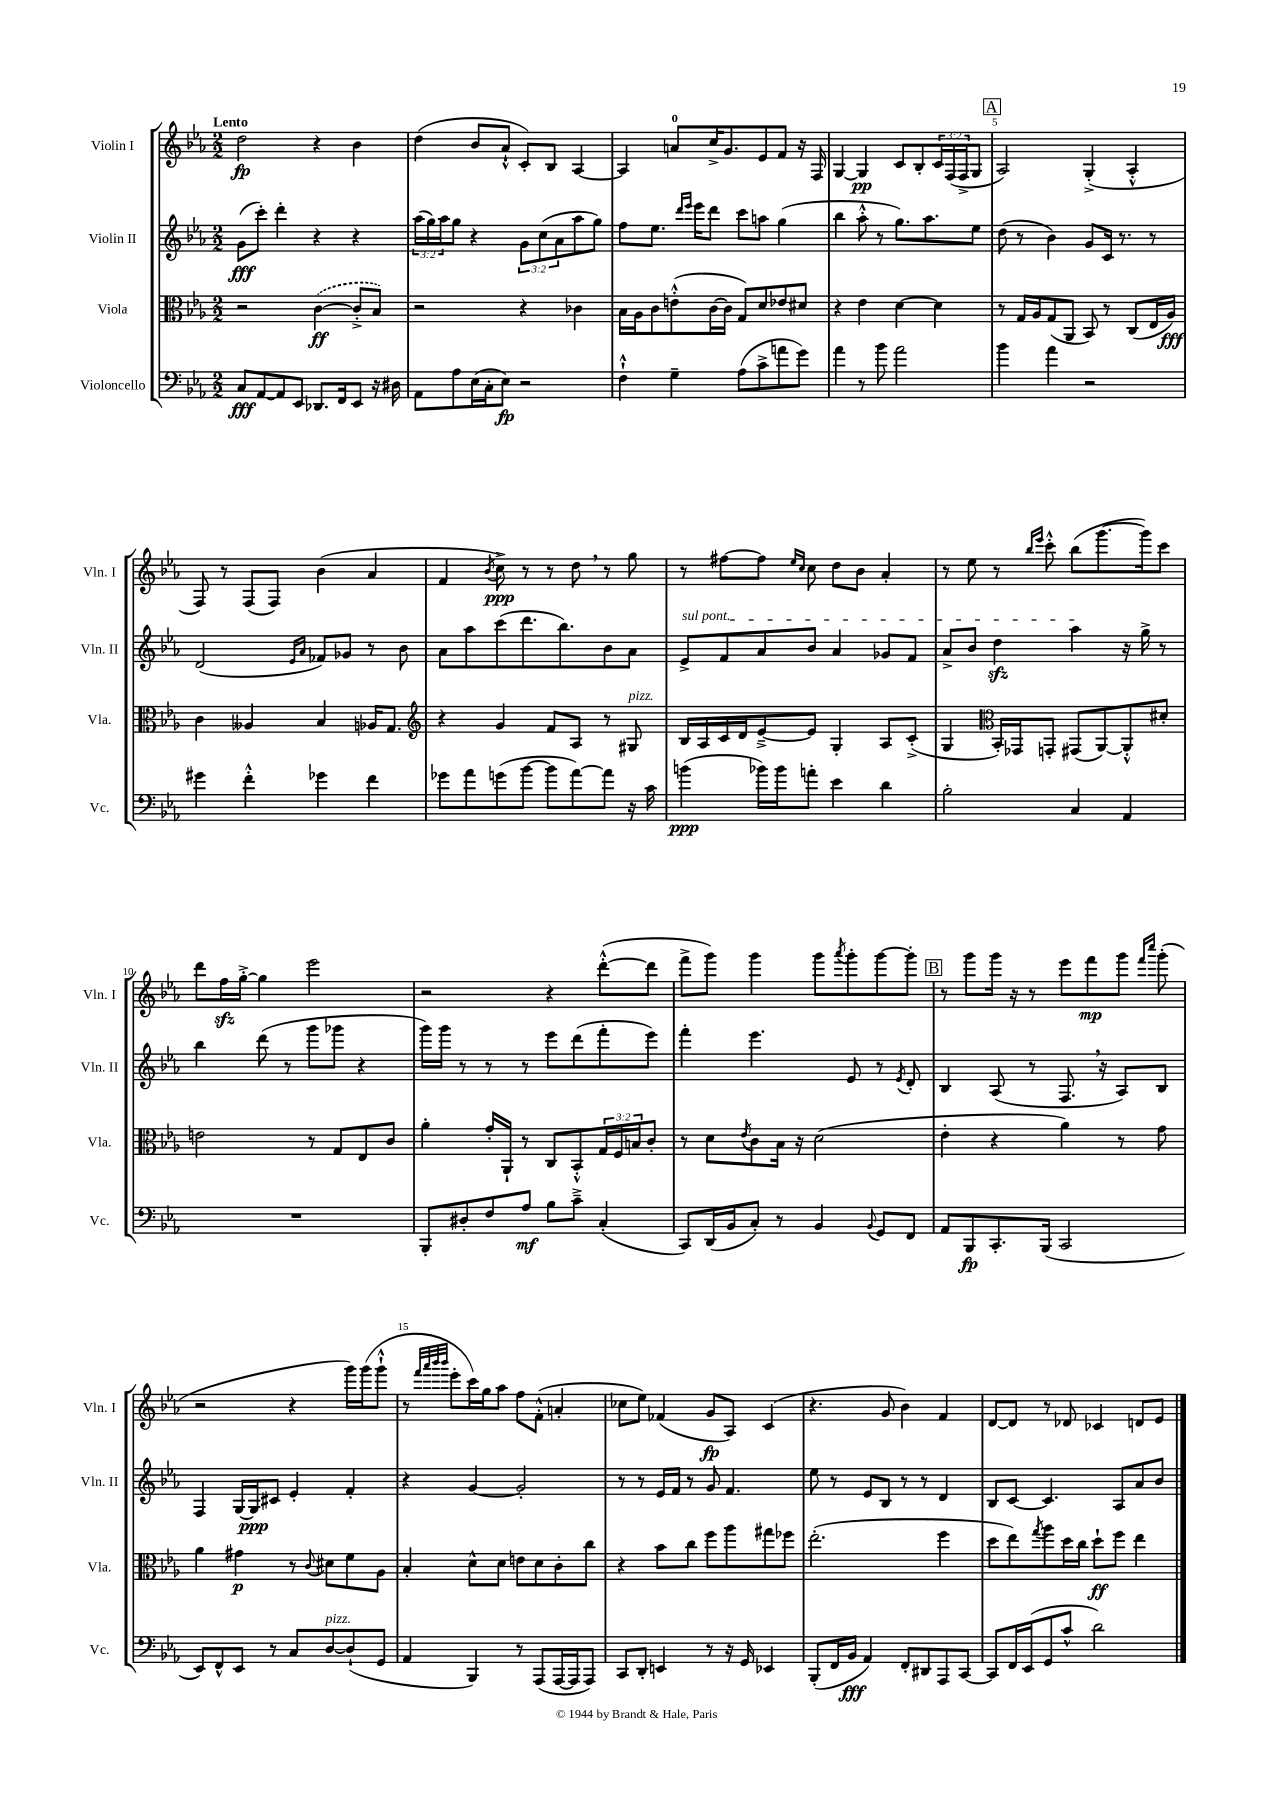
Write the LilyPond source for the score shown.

<<
\new StaffGroup <<
\new Staff = "s0" \with { instrumentName = "Violin I" shortInstrumentName = "Vln. I" } {
    \clef treble \key ees \major \numericTimeSignature \time 2/2 \override Staff.TupletNumber.text = #tuplet-number::calc-fraction-text \tempo "Lento"
    d''2\fp r4 bes'4 |
    d''4( bes'8 aes'8-!-^ c'8-.) bes8 aes4~ |
    aes4 a'8-0 c''16-> g'8. ees'8 f'8 r16 f16 |
    g4~ g4\pp c'8 bes8-. \tuplet 3/2 { c'16 f16( f16-> } g8 |
    \mark \markup { \box "A" } aes2) g4-.->( aes4-.-^ |
    f8) r8 f8( f8) bes'4( aes'4 |
    f'4 \acciaccatura { bes'8 } c''8->\ppp) r8 r8 d''8 \breathe r8 g''8 |
    r8 fis''8~ fis''8 \grace { ees''16 c''16 } c''8 d''8 bes'8 aes'4-. |
    r8 ees''8 r8 \grace { bes''16 ees'''16 } c'''8-.-^ bes''8( g'''8.~ g'''16) c'''8 |
    d'''8 f''16\sfz g''16~-.-> g''4 ees'''2 |
    r2 r4 d'''8~-.-^( d'''8 |
    f'''8-> g'''8) g'''4 g'''8 \acciaccatura { aes'''8 } g'''8-. g'''8~ g'''8-. |
    \mark \markup { \box "B" } r8 g'''8 g'''16 r16 r8 ees'''8 f'''8\mp g'''8 \grace { f'''16 c''''16 } g'''8-.( |
    r2 r4 g'''16) g'''16( g'''8-!-^ |
    r8 \grace { f'''32 aes'''32 bes'''32 bes'''32 } ees'''8-. c'''16) g''16 aes''8 f''8 f'8-.-^( a'4-. |
    ces''8 ees''8) fes'4( g'8\fp aes8) c'4( |
    r4. g'8 bes'4) f'4 |
    d'8~ d'8 r8 des'8 ces'4 d'8 ees'8 \bar "|." |
}
\new Staff = "s1" \with { instrumentName = "Violin II" shortInstrumentName = "Vln. II" } {
    \clef treble \key ees \major \numericTimeSignature \time 2/2 \override Staff.TupletNumber.text = #tuplet-number::calc-fraction-text
    g'8\fff( c'''8-.) d'''4-. r4 r4 |
    \tuplet 3/2 { aes''16( g''16) aes''16 } g''8 r4 \tuplet 3/2 { g'8 c''8( aes'8 } aes''8 g''8) |
    f''8 ees''8. \grace { d'''16 ees'''16 } ees'''16 d'''8 c'''8 a''8 g''4( |
    bes''4 aes''8-.-^ r8 g''8.) aes''8. ees''8 |
    \mark \markup { \box "A" } d''8( r8 bes'4) g'8 c'16 r8. r8 |
    d'2( \grace { ees'16 aes'16 } fes'8) ges'8 r8 bes'8 |
    aes'8 aes''8 c'''8( d'''8. bes''8.) bes'8 aes'8 |
    \once \override TextSpanner.bound-details.left.text = \markup { \italic "sul pont." } ees'8->\startTextSpan f'8 aes'8 bes'8 aes'4 ges'8 f'8 |
    aes'8-> bes'8 d''4\sfz aes''4\stopTextSpan r16 g''16-> r8 |
    bes''4 d'''8( r8 g'''8 ges'''8 r4 |
    g'''16) g'''16 r8 r8 r8 ees'''8 d'''8( f'''8-. ees'''8) |
    f'''4-. ees'''4. ees'8 r8 \acciaccatura { ees'8 } d'8-. |
    \mark \markup { \box "B" } bes4 aes8( r8 f8. \breathe r16 aes8) bes8 |
    f4 g16~ g16\ppp cis'8 ees'4-. f'4-. |
    r4 g'4~ g'2-. |
    r8 r8 ees'16 f'16 r8 g'8 f'4. |
    ees''8 r8 ees'8 bes8 r8 r8 d'4 |
    bes8 c'8~ c'4. aes8 aes'8 bes'8 \bar "|." |
}
\new Staff = "s2" \with { instrumentName = "Viola" shortInstrumentName = "Vla." } {
    \clef alto \key ees \major \numericTimeSignature \time 2/2 \override Staff.TupletNumber.text = #tuplet-number::calc-fraction-text
    r2 \once \slurDashed c'4~\ff( c'8-.-> bes8) |
    r2 r4 ces'4 |
    bes16 aes16 c'8 e'8-.-^( c'16~ c'16 g8) d'8 ees'8 dis'8 |
    r4 ees'4 d'4~ d'4 |
    \mark \markup { \box "A" } r8 g16 aes16 g8( aes,8 bes,8) r8 c8( ees16 aes16\fff) |
    c'4 aeses4 bes4 aes16 g8. |
    \clef treble r4 g'4 f'8 aes8 r8 gis8^\markup { \italic "pizz." } |
    bes16 aes16 c'16 d'16 ees'8~---> ees'8 g4-. aes8 c'8-.->( |
    g4 \clef alto bes,16-.) ges,16 g,8-. gis,8( aes,8~) aes,8-.-^ dis'8-. |
    e'2 r8 g8 ees8 c'8 |
    aes'4-. g'16-. aes,16-! r8 c8 bes,8-.-^ \tuplet 3/2 { g16 f16 b16 } c'8-. |
    r8 d'8 \acciaccatura { ees'8 } c'8 bes16 r16 d'2( |
    \mark \markup { \box "B" } ees'4-. r4 aes'4) r8 g'8 |
    aes'4 gis'4\p r8 \appoggiatura { c'8 } dis'8 f'8 aes8 |
    bes4-. d'8-^ d'8 e'8 d'8 c'8-. c''8 |
    r4 bes'8 c''8 f''8 aes''8 gis''8 fes''8 |
    ees''2.-.( f''4 |
    d''8 ees''8) \acciaccatura { g''8 } aes''8 d''16 c''16 d''8-!\ff f''8 ees''4 \bar "|." |
}
\new Staff = "s3" \with { instrumentName = "Violoncello" shortInstrumentName = "Vc." } {
    \clef bass \key ees \major \numericTimeSignature \time 2/2
    c8\fff aes,8~ aes,8 ees,8 des,8. f,16 ees,8 r16 dis16 |
    aes,8 aes8 ees16( c16-. ees8\fp) r2 |
    f4-!-^ g4-- aes8( c'8-> a'8 g'8) |
    aes'4 r8 bes'8 aes'2 |
    \mark \markup { \box "A" } bes'4 aes'4 r2 |
    gis'4 f'4-.-^ ges'4 f'4 |
    ges'8 aes'8 g'8( bes'8~ bes'8 aes'8~) aes'8 r16 c'16 |
    b'4\ppp( bes'16) bes'16 a'8-. ees'4 d'4 |
    bes2-. c4 aes,4 |
    R1 |
    bes,,8-. dis8-. f8 aes8\mf bes8 c'8---> c4-.( |
    c,8) d,16( bes,16 c8-.) r8 bes,4 \appoggiatura { bes,8 } g,8 f,8 |
    \mark \markup { \box "B" } aes,8 bes,,8\fp c,8.-. bes,,16( c,2 |
    ees,8) f,8-^ ees,8 r8 c8 d8~^\markup { \italic "pizz." } d8-!( g,8 |
    aes,4 bes,,4) r8 aes,,8( aes,,16~ aes,,16 aes,,8) |
    c,8 d,8-. e,4 r8 r16 g,16 ees,4 |
    bes,,8-.( f,16 bes,16\fff aes,4) f,8-. dis,8 aes,,8 c,8~ |
    c,8 f,16 ees,16( g,8 c'8-^ d'2) \bar "|." |
}
>>
>>
\layout { \context { \Score \override BarNumber.break-visibility = ##(#f #t #t) barNumberVisibility = #(every-nth-bar-number-visible 5) } }
